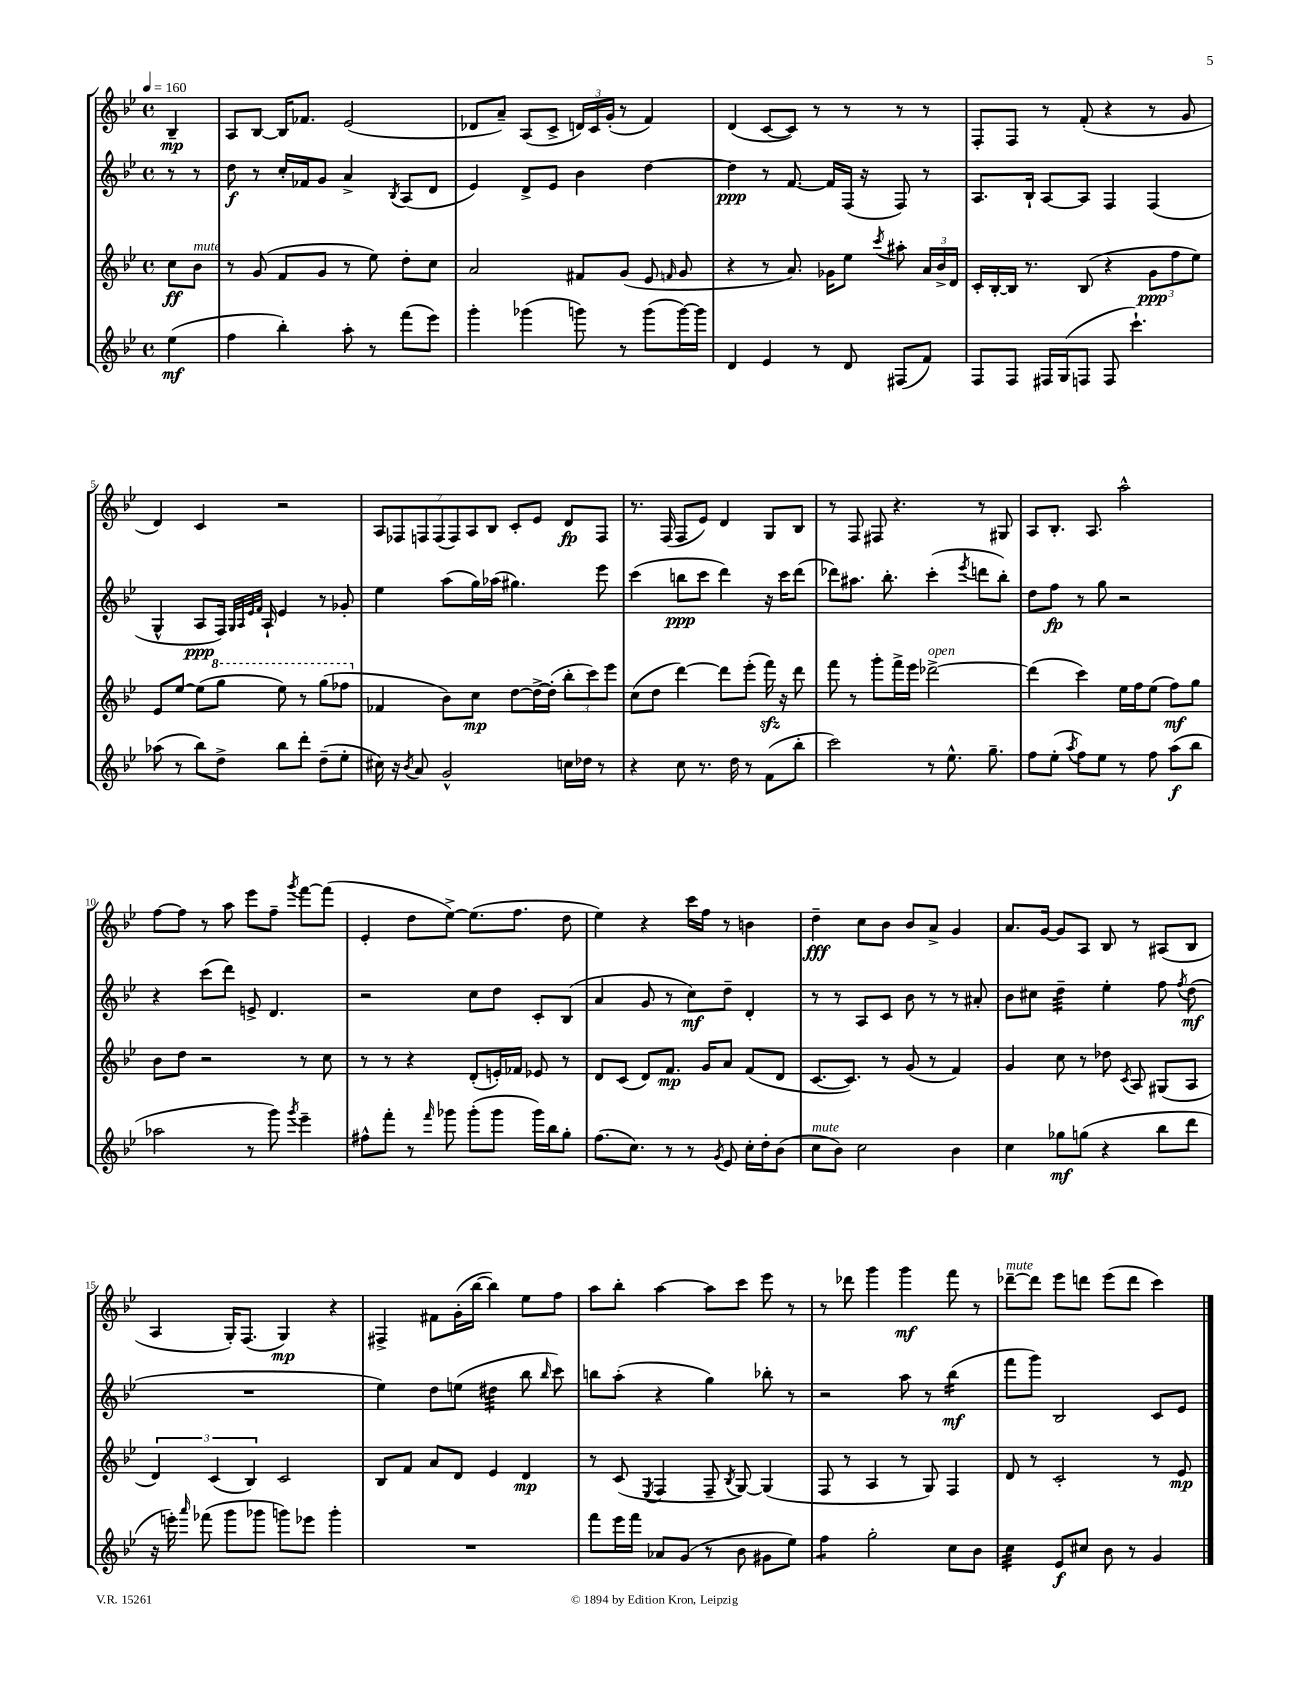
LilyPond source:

<<
\new StaffGroup <<
\new Staff = "s0" {
    \clef treble \key bes \major \defaultTimeSignature \time 4/4 \partial 4 \tempo 4 = 160
    \autoBeamOff bes4--\mp |
    a8[ bes8]~ bes16[ fes'8.] ees'2( |
    des'8[ a'8]--) a8[( c'8]-> \tuplet 3/2 { d'16[) c'16 g'16]-.( } r8 f'4) |
    d'4( c'8[~ c'8]) r8 r8 r8 r8 |
    f8[-. f8] r8 f'8-.( r4 r8 g'8 |
    d'4) c'4 r2 |
    \tuplet 7/4 { a8[ fes8 f8 f8( f8) a8 bes8] } c'8[-. ees'8] d'8[\fp f8] |
    r8. f16( f8[ ees'8]) d'4 g8[ bes8] |
    r8 f8 fis8 r4. r8 gis8 |
    a8[ bes8.]-. a8. a''2-^ |
    f''8[~ f''8] r8 a''8 ees'''8[ f''8]-- \acciaccatura { g'''8 } f'''8[~ f'''8]( |
    ees'4-. d''8[ ees''8]~->) ees''8.[( f''8.] d''8 |
    ees''4) r4 c'''16[ f''16] r8 b'4 |
    d''4--\fff c''8[ bes'8] bes'8[ a'8]-> g'4 |
    a'8.[ g'16]~ g'8[ a8] bes8 r8 ais8[( bes8] |
    a4 g16[-.) f8.]( g4\mp) r4 |
    fis4-> fis'8[ g'16-.( bes''16]~ bes''4) ees''8[ f''8] |
    a''8[ bes''8]-. a''4~ a''8[ c'''8] ees'''8 r8 |
    r8 des'''8 g'''4 g'''4\mf f'''8 r8 |
    des'''8[~--^\markup { \italic "mute" } des'''8] ees'''8[ d'''8] ees'''8[( d'''8] c'''4) \bar "|." |
}
\new Staff = "s1" {
    \clef treble \key bes \major \defaultTimeSignature \time 4/4 \partial 4
    \autoBeamOff r8 r8 |
    d''8\f r8 c''16[-. fes'16 g'8] a'4-> \acciaccatura { bes8 } a8[( d'8] |
    ees'4) d'8[-> ees'8] bes'4 d''4~ |
    d''4\ppp r8 f'8.~ f'16[ f16]( r16 f8) r8 |
    a8.[ bes16]-! a8[~ a8] f4 f4( |
    g4-^ a8[\ppp f16]) \grace { g32[ a32 ees'32 f'32] } a16-! ees'4 r8 ges'8-. |
    ees''4 a''8[( g''16) aes''16]( gis''4.) ees'''8 |
    c'''4( b''8[\ppp c'''8] d'''4) r16 c'''16[ d'''8]( |
    des'''8[) ais''8.] bes''8.-. c'''4-.( \acciaccatura { ees'''8 } d'''8[ bes''8]-.) |
    d''8[ f''8]\fp r8 g''8 r2 |
    r4 c'''8[( d'''8]) e'8-> d'4. |
    r2 c''8[ d''8] c'8[-. bes8]( |
    a'4 g'8 r8 c''8[\mf) d''8]-- d'4-. |
    r8 r8 a8[ c'8] bes'8 r8 r8 ais'8-. |
    bes'8[ cis''8] d''4:32-- ees''4-. f''8 \acciaccatura { f''8 } d''8\mf( |
    R1 |
    ees''4) d''8[ e''8]( dis''4:32 bes''8 \grace { bes''16 } c'''8) |
    b''8[ a''8]-.( r4 g''4) bes''8-. r8 |
    r2 a''8 r8 bes''4:16\mf( |
    f'''8[ g'''8]) bes2 c'8[ ees'8] \bar "|." |
}
\new Staff = "s2" {
    \clef treble \key bes \major \defaultTimeSignature \time 4/4 \partial 4
    \autoBeamOff c''8[\ff bes'8]^\markup { \italic "mute" } |
    r8 g'8( f'8[ g'8] r8 ees''8) d''8[-. c''8] |
    a'2 fis'8[ g'8]( ees'8 \grace { f'16 } g'8 |
    r4 r8 a'8.) ges'16[ ees''8] \acciaccatura { c'''8 } ais''8-. \tuplet 3/2 { a'16[ bes'16-> d'16] } |
    c'16[-. bes16~-. bes16] r8. bes8( r4 \tuplet 3/2 { g'8[\ppp f''8 ees''8]) } |
    ees'8[ ees''8]~ ees''8[( \ottava #1 g'''8] ees'''8) r8 g'''8[( fes'''8] \ottava #0 |
    fes'4 bes'8[) c''8]\mp d''8[~ d''16~-> d''16]-.( \tuplet 3/2 { bes''8[-. c'''8) ees'''8] } |
    c''8[( d''8] d'''4~) d'''8[ ees'''8]-.( f'''16\sfz) r16 d'''8 |
    f'''8 r8 g'''8[-. f'''16-> ees'''16] des'''2~->^\markup { \italic "open" } |
    des'''4( c'''4) ees''16[ f''16 ees''8]( f''8[\mf) g''8] |
    bes'8[ d''8] r2 r8 c''8 |
    r8 r8 r4 d'8[-.( e'16-.) fes'16] ees'8 r8 |
    d'8[ c'8]( d'8[) f'8.]\mp g'16[ a'8] f'8[( d'8] |
    c'8.[~ c'8.]) r8 g'8( r8 f'4) |
    g'4 c''8 r8 des''8 \acciaccatura { c'8 } a8 gis8[( a8] |
    \tuplet 3/2 { d'4) c'4( bes4) } c'2 |
    bes8[ f'8] a'8[ d'8] ees'4 d'4\mp |
    r8 c'8( \acciaccatura { ees8 } f4 f8-- \acciaccatura { bes8 } g8~) g4( |
    f8 r8 a4 r8 g8) f4 |
    d'8 r8 c'2-. r8 ees'8\mp \bar "|." |
}
\new Staff = "s3" {
    \clef treble \key bes \major \defaultTimeSignature \time 4/4 \partial 4
    \autoBeamOff ees''4\mf( |
    f''4 bes''4-.) a''8-. r8 f'''8[( ees'''8]) |
    g'''4-. ges'''4( g'''8) r8 g'''8[( g'''16~) g'''16] |
    d'4 ees'4 r8 d'8 fis8[( f'8]) |
    f8[ f8] fis16[ g16( f8] f8 c'''4.-!) |
    aes''8( r8 bes''8[) d''8]-> bes''8[ d'''8]-. d''8[--( ees''8]-. |
    cis''16) r16 \acciaccatura { bes'8 } a'8 g'2-^ c''16[ des''16] r8 |
    r4 c''8 r8. d''16 r8 f'8[( bes''8]-. |
    c'''2) r8 ees''8.-^ g''8.-- |
    f''8[ ees''8]-.( \acciaccatura { a''8 } f''8[) ees''8] r8 f''8 a''8[\f( bes''8] |
    aes''2 r8 g'''8) \acciaccatura { g'''8 } ees'''4-- |
    fis''8[-^ f'''8]-. r8 \grace { f'''16 } ges'''8 ges'''8[-.( ges'''8] ges'''16[) bes''16 g''8]-. |
    f''8.[( c''8.]) r8 r8 \acciaccatura { g'8 } ees'8 c''16[-. d''16-. bes'8]( |
    c''8[^\markup { \italic "mute" } bes'8]) c''2 bes'4 |
    c''4 ges''8[\mf g''8]( r4 bes''8[ d'''8] |
    r16 e'''16-.) \grace { a'''16 } fes'''8( g'''8[ ges'''8] g'''8[) ees'''8] g'''4-. |
    R1 |
    f'''8[ ees'''16 f'''16] aes'8[ g'8]( r8 bes'8 gis'8[ ees''8]) |
    f''4:8 g''2-. c''8[ bes'8] |
    c''4:32 ees'8[\f cis''8] bes'8 r8 g'4 \bar "|." |
}
>>
>>
